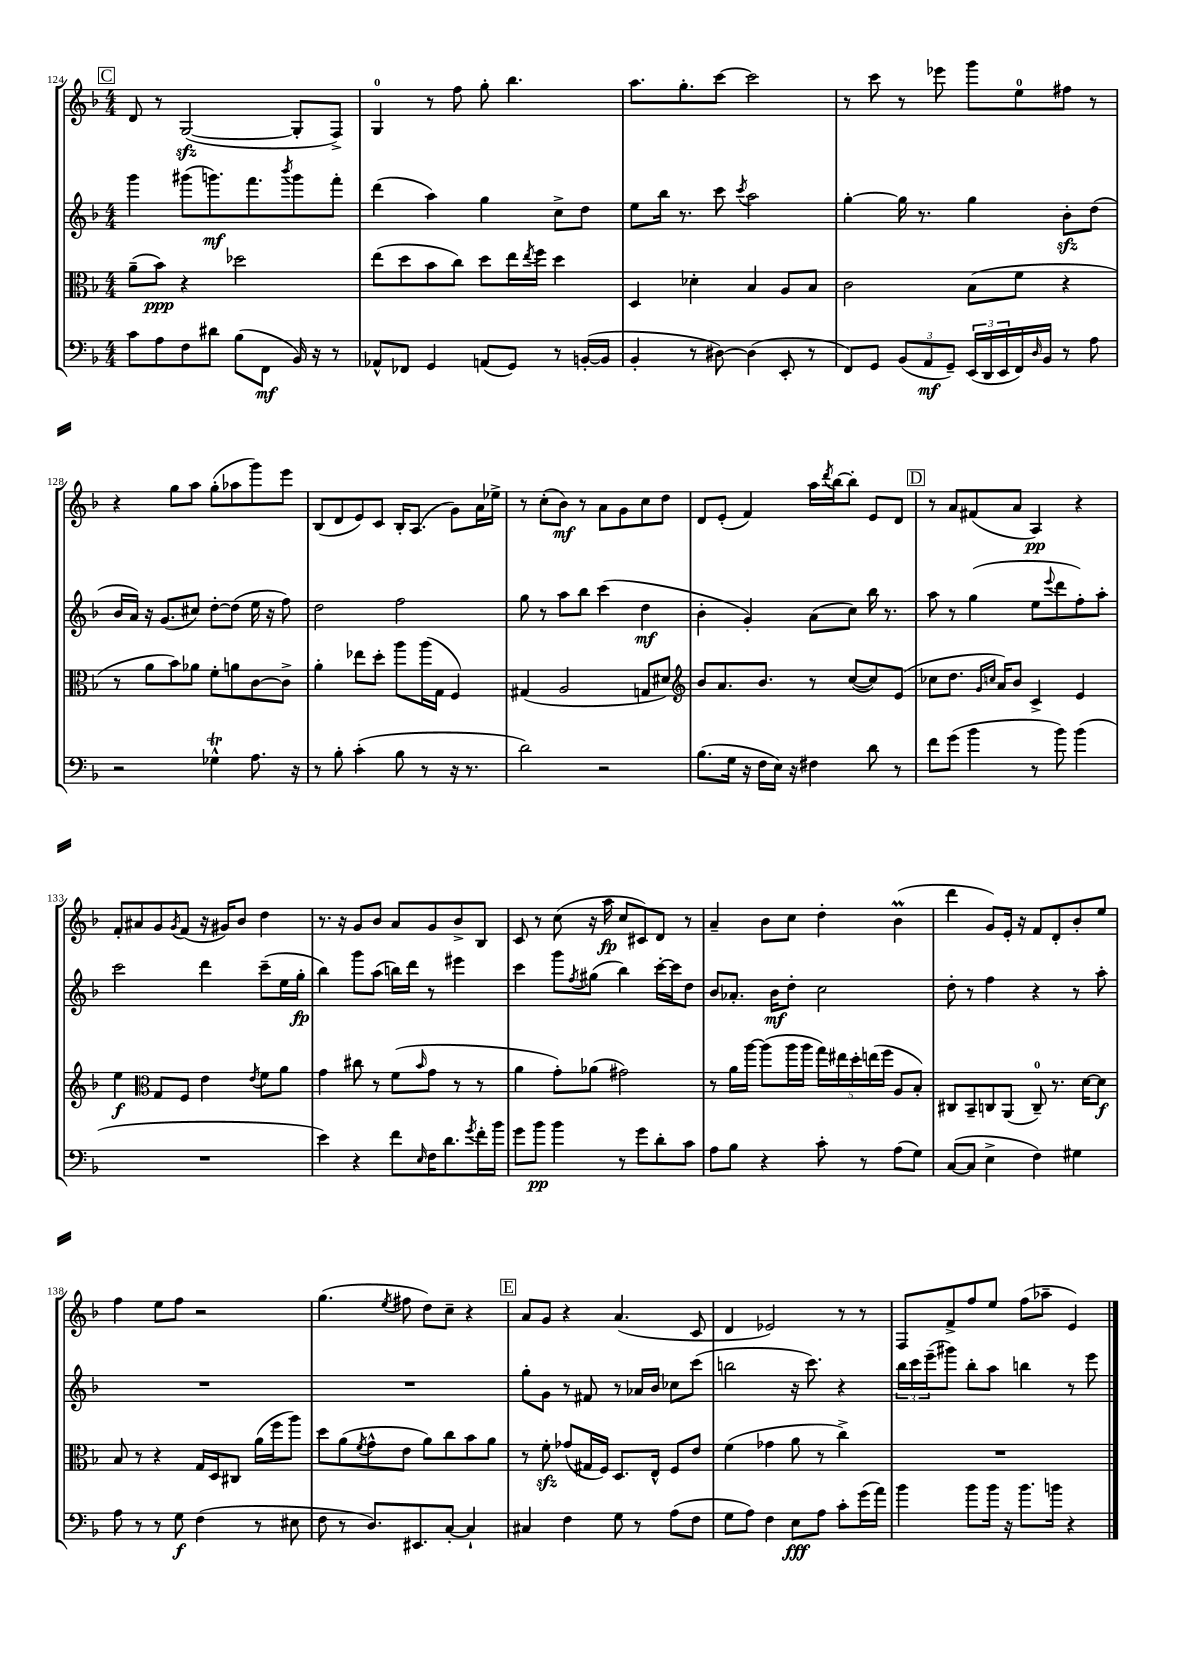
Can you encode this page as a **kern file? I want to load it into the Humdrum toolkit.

**kern	**kern	**kern	**kern
*staff4	*staff3	*staff2	*staff1
*clefF4	*clefC3	*clefG2	*clefG2
*k[b-]	*k[b-]	*k[b-]	*k[b-]
*M4/4	*M4/4	*M4/4	*M4/4
8c	(8a~	4ggg	8d
8A	8b-)	.	8r
8F	4r	(8ggg#	([2G
8d#	.	8.ggg)	.
(8B-	2dd-	.	.
.	.	8.fff	.
8FF	.	.	.
.	.	8qbbb-	.
16BB-)	.	8ggg	8G']
16r	.	.	.
8r	.	8fff'	8F^)
=	=	=	=
8AA-^^	(8ee	(4ddd	4G
8FF-	8dd	.	.
4GG	8b-	4aa)	8r
.	8cc)	.	8ff
(8AA	8dd	4gg	8gg'
8GG)	16ee	.	4.bb-
.	8qee	.	.
.	16ff	.	.
8r	4dd	8cc^	.
([16BB'	.	8dd	.
16BB]	.	.	.
=	=	=	=
4BB-'	4D	8ee	8.aa
.	.	16bb-	.
.	.	8.r	8.gg'
8r	4d-'	.	.
[8D#)	.	8ccc	[8ccc
.	.	8qccc	.
(4D#]	4B-	2aa	2ccc]
8EE'	8A	.	.
8r	8B-	.	.
=	=	=	=
8FF)	2c	[4gg'	8r
8GG	.	.	8ccc
(12BB-	.	16gg]	8r
.	.	8.r	.
12AA	.	.	.
.	.	.	8eee-
12GG~)	.	.	.
(24EE	(8B-	4gg	8ggg
24DD	.	.	.
24EE	.	.	.
16FF)	8f	.	8ee
16qqD	.	.	.
16BB-	.	.	.
8r	4r	8b-'	8ff#
8A	.	(8dd	8r
=	=	=	=
2r	8r	16b-	4r
.	.	16a)	.
.	8a	16r	.
.	.	(8.g	.
.	8b-)	.	8gg
.	8a-	8cc#)	8aa
4G-^^	8f'	[8dd'	(8gg'
.	8a	(8dd]	8aa-
8.A	[8c	16ee	8ggg)
.	.	16r	.
.	8c^]	8ff)	8eee
16r	.	.	.
=	=	=	=
8r	4a'	2dd	(8B-
8B-'	.	.	8d
(4c'	8ee-	.	8e)
.	8dd'	.	8c
8B-	8aa	2ff	16B-'
.	.	.	(8.A
8r	(16aa	.	.
.	16G	.	.
16r	4F)	.	8g)
8.r	.	.	.
.	.	.	16a
.	.	.	16ee-^
=	=	=	=
2d)	(4G#	8gg	8r
.	.	8r	(8cc'
.	2A	8aa	8b-)
.	.	8bb-	8r
2r	.	(4ccc	8a
.	.	.	8g
.	8G	4dd	8cc
.	8d#)	.	8dd
=	=	=	=
*	*clefG2	*	*
(8.B-	8b-	4b-'	8d
.	8.a	.	(8e'
16G	.	.	.
16r	.	4g')	4f)
16F	8.b-	.	.
16E)	.	.	.
16r	.	.	.
4F#	8r	(8a	16aa
.	.	.	8qddd
.	.	.	[16bb-
.	([8cc	8cc)	8bb-']
8d	8cc])	16bb-	8e
.	.	8.r	.
8r	(8e	.	8d
=	=	=	=
8f	8cc-	8aa	8r
(8g	8.dd	8r	8a
4b-	.	(4gg	(8f#
.	16qqg	.	.
.	16qqcc	.	.
.	16a)	.	.
.	8b-	.	8a
8r	4c^	8ee	4A)
.	.	8qqeee	.
8b-)	.	8ddd	.
(4b-	4e	8ff')	4r
.	.	8aa'	.
=	=	=	=
1r	4ee	2ccc	8f'
.	.	.	8a#
*	*clefC3	*	*
.	8G	.	8g
.	.	.	8qg
.	8F	.	(8f
.	4e	4ddd	16r
.	.	.	16g#)
.	.	.	8b-
.	8qe	.	.
.	8f	(8ccc~	4dd
.	8a	16ee	.
.	.	16gg'	.
=	=	=	=
4e)	4g	4bb-)	8.r
.	.	.	16r
4r	8cc#	8ggg	8g
.	8r	(8aa	8b-
8f	(8f	16bb)	8a
.	.	16ddd	.
16qqE	16qqb-	.	.
16F	8g	8r	8g
8.d	.	.	.
.	8r	4eee#	8b-^
8qg	.	.	.
16f'	8r	.	8B-
16b-	.	.	.
=	=	=	=
8g	4a	4ccc	8c
8b-	.	.	8r
4b-	8g')	8ggg	(8cc
.	.	8qff	.
.	(8a-	(8gg#	16r
.	.	.	16aa
8r	2g#)	4bb-)	8cc
8g	.	.	8c#)
8d'	.	[16ccc'	8d
.	.	16ccc]	.
8c	.	8dd	8r
=	=	=	=
8A	8r	8b-	4a~
8B-	16a	8.a-'	.
.	[16aa	.	.
4r	(8aa]	.	8b-
.	.	16b-	.
.	16aa	8dd'	8cc
.	16aa	.	.
8c'	20gg)	2cc	4dd'
.	20ee#	.	.
.	20dd'	.	.
8r	.	.	.
.	(20ee	.	.
.	20ff	.	.
(8A	8A	.	(4b-
8G)	8B-')	.	.
=	=	=	=
([8C	8C#	8dd'	4ddd
8C]	8BB-~	8r	.
4E^	8C	4ff	8g)
.	(8AA	.	16e'
.	.	.	16r
4F)	8C~)	4r	8f
.	8.r	.	8d'
4G#	.	8r	8b-'
.	[16d	.	.
.	8d]	8aa'	8ee
=	=	=	=
8A	8B-	1r	4ff
8r	8r	.	.
8r	4r	.	8ee
8G	.	.	8ff
(4F	16G	.	2r
.	16D	.	.
.	8C#	.	.
8r	(16a	.	.
.	16ff	.	.
8E#	8aa)	.	.
=	=	=	=
8F	8dd	1r	(4.gg
8r	(8a	.	.
.	8qf	.	.
8.D)	8g^^	.	.
.	.	.	8qee
.	8e	.	8ff#
8.EE#	.	.	.
.	8a)	.	8dd)
[8C'	8cc	.	8cc~
4C`]	8b-	.	4r
.	8a	.	.
=	=	=	=
4C#	8r	8gg'	8a
.	8f'	8g	8g
4F	(8g-	8r	4r
.	16G#	8f#	.
.	16F)	.	.
8G	8.D	8r	(4.a
8r	.	16a-	.
.	16E^^	16b-	.
(8A	8F	8cc-	.
8F	8e	(8ccc	8c
=	=	=	=
8G	(4f	2bb	4d
8A)	.	.	.
4F	4g-	.	2e-)
8E	8a	16r	.
.	.	8.ccc)	.
8A	8r	.	.
8c'	4cc^)	4r	8r
(16g	.	.	8r
16a)	.	.	.
=	=	=	=
4b-	1r	24bb-	8F
.	.	24ccc	.
.	.	(24eee~	.
.	.	8ggg#)	8f^
8b-	.	8bb-'	8ff
16b-	.	8aa	8ee
16r	.	.	.
8.b-	.	4bb	(8ff
.	.	.	8aa-~
16b	.	.	.
4r	.	8r	4e)
.	.	8eee	.
==	==	==	==
*-	*-	*-	*-
